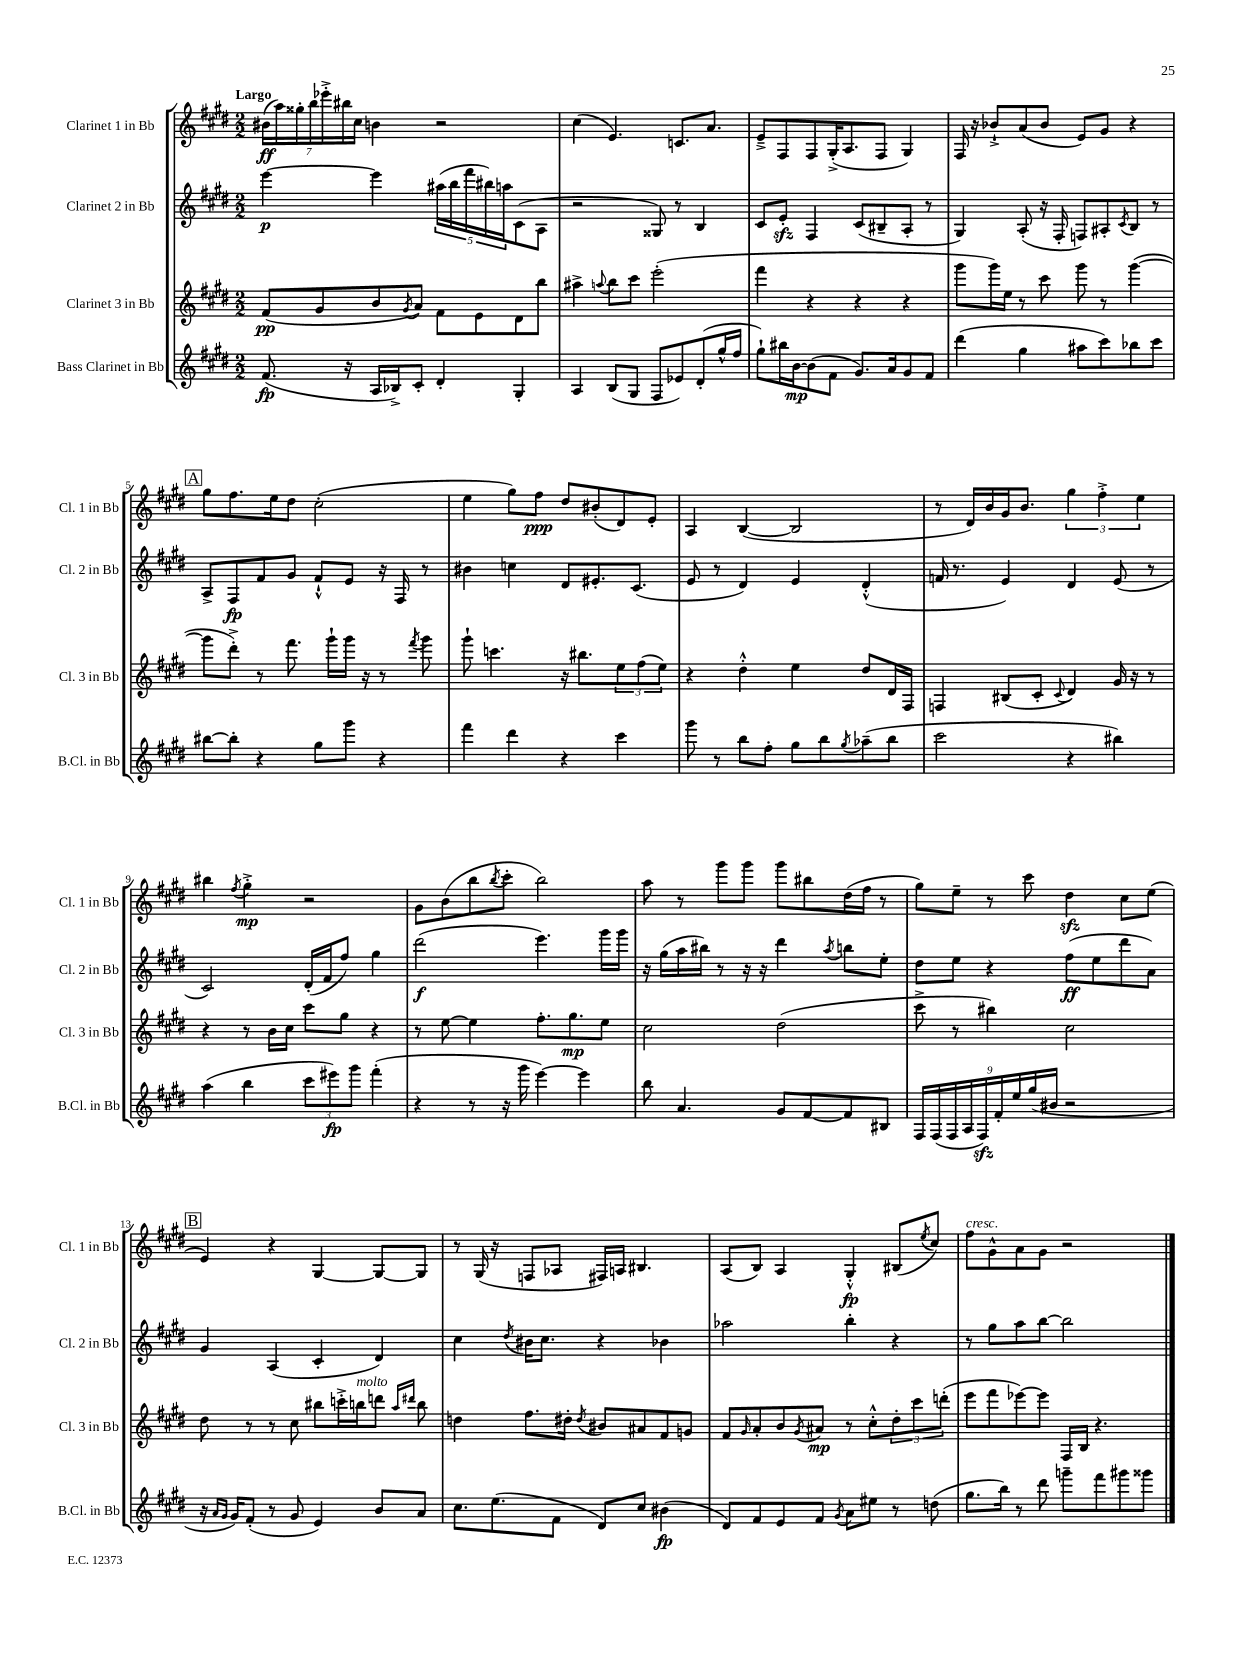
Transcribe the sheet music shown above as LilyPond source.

<<
\new StaffGroup <<
\new Staff = "s0" \with { instrumentName = "Clarinet 1 in Bb" shortInstrumentName = "Cl. 1 in Bb" } {
    \clef treble \key e \major \numericTimeSignature \time 2/2 \tempo "Largo"
    \tuplet 7/4 { bis'16\ff( a''16) gisis''16-. b''16 ees'''16-.-> bis''16 cis''16 } b'4 r2 |
    cis''4( e'4.) c'8. a'8. |
    e'8---> fis8 fis8 gis16-.->( a8. fis8 gis4) |
    fis16 r16 bes'8-!-> a'8( bes'8 e'8) gis'8 r4 |
    \mark \markup { \box "A" } gis''8 fis''8. e''16 dis''8 cis''2-.( |
    e''4 gis''8) fis''8\ppp dis''8 bis'8-.( dis'8) e'8-. |
    a4 b4~( b2 |
    r8 dis'16) b'16 gis'16 b'8. \tuplet 3/2 { gis''4 fis''4-.-> e''4 } |
    bis''4 \acciaccatura { fis''8 } gis''4-.->\mp r2 |
    gis'8 b'8( b''8 \acciaccatura { b''8 } cis'''8-. b''2) |
    a''8 r8 gis'''8 gis'''8 gis'''8 bis''8 dis''16( fis''16 r8 |
    gis''8) e''8-- r8 cis'''8 dis''4\sfz cis''8 e''8( |
    \mark \markup { \box "B" } e'4) r4 gis4~ gis8~ gis8 |
    r8 gis16( r16 f8 aes8 fis16) a16 bis4. |
    a8( b8) a4 gis4-.-^\fp bis8( \acciaccatura { e''8 } cis''8) |
    fis''8^\markup { \italic "cresc." } gis'8-^ a'8 gis'8 r2 \bar "|." |
}
\new Staff = "s1" \with { instrumentName = "Clarinet 2 in Bb" shortInstrumentName = "Cl. 2 in Bb" } {
    \clef treble \key e \major \numericTimeSignature \time 2/2
    e'''4~\p e'''4 \tuplet 5/4 { ais''16( b''16 fis'''16 bis''16) a''16 } cis'8( a8 |
    r2 gisis8) r8 b4 |
    cis'8 e'8-.\sfz fis4 cis'8( bis8-- a8-. r8 |
    gis4) a8-.( r16 fis16-. f8) ais8-. \acciaccatura { cis'8 } b8 r8 |
    \mark \markup { \box "A" } a8-> fis8\fp fis'8 gis'8 fis'8-!-^ e'8 r16 fis16 r8 |
    bis'4 c''4 dis'8 eis'8.-. cis'8.( |
    e'8 r8 dis'4) e'4 dis'4-.-^( |
    f'16 r8. e'4) dis'4 e'8( r8 |
    cis'2) dis'16-.( fis'16 fis''8) gis''4 |
    dis'''2\f( e'''4.) gis'''16 gis'''16 |
    r16 gis''16( a''16 bis''16) r8 r16 r16 dis'''4 \acciaccatura { a''8 } b''8 e''8-. |
    dis''8 e''8 r4 fis''8\ff( e''8 dis'''8 a'8) |
    \mark \markup { \box "B" } gis'4 a4( cis'4-. dis'4) |
    cis''4 \acciaccatura { dis''8 } bis'16 cis''8. r4 bes'4 |
    aes''2 b''4-. r4 |
    r8 gis''8 a''8 b''8~ b''2 \bar "|." |
}
\new Staff = "s2" \with { instrumentName = "Clarinet 3 in Bb" shortInstrumentName = "Cl. 3 in Bb" } {
    \clef treble \key e \major \numericTimeSignature \time 2/2
    fis'8\pp( gis'8 b'8 \acciaccatura { gis'8 } a'8) fis'8 e'8 dis'8 b''8 |
    ais''4-> \appoggiatura { a''8 } b''8 cis'''8 e'''2-.( |
    fis'''4 r4 r4 r4 |
    gis'''8 gis'''16) e''16 r8 cis'''8 gis'''8 r8 gis'''4~( |
    \mark \markup { \box "A" } gis'''8 dis'''8-.->) r8 fis'''8. gis'''16-! gis'''16 r16 r8 \acciaccatura { fis'''8 } gis'''8 |
    gis'''8-! c'''4. r16 bis''8. \tuplet 3/2 { e''8 fis''8( e''8) } |
    r4 dis''4-.-^ e''4 dis''8 dis'16 fis16 |
    f4 bis8( cis'8-. \appoggiatura { cis'8 } dis'4) gis'16 r16 r8 |
    r4 r8 b'16 cis''16 cis'''8 gis''8 r4 |
    r8 e''8~ e''4 fis''8.-. gis''8.\mp e''8 |
    cis''2 dis''2( |
    cis'''8-> r8 bis''4) cis''2 |
    \mark \markup { \box "B" } dis''8 r8 r8 cis''8 bis''8 c'''16-.-> b''16^\markup { \italic "molto" } d'''8 \grace { a''16 dis'''16 } b''8 |
    d''4 fis''8. dis''16-. \acciaccatura { dis''8 } bis'8 ais'8 fis'8 g'8 |
    fis'8 \grace { gis'16 } a'8-. b'8 \acciaccatura { gis'8 } ais'8\mp r8 cis''8-.-^ \tuplet 3/2 { dis''8-. cis'''8 d'''8-.( } |
    e'''8 fis'''8 ees'''8~) ees'''8 fis16 b16 r4. \bar "|." |
}
\new Staff = "s3" \with { instrumentName = "Bass Clarinet in Bb" shortInstrumentName = "B.Cl. in Bb" } {
    \clef treble \key e \major \numericTimeSignature \time 2/2
    fis'8.\fp( r16 a16 bes16->) cis'8-. dis'4-. gis4-. |
    a4 b8( gis8 fis8 ees'8) dis'8-.( gis''16-^ fis''16 |
    gis''8-!) bis''16 b'16~\mp b'8( fis'8 gis'8.) a'16 gis'8 fis'8 |
    dis'''4( gis''4 ais''8 cis'''8) bes''8 cis'''8 |
    \mark \markup { \box "A" } bis''8~ bis''8-. r4 gis''8 gis'''8 r4 |
    fis'''4 dis'''4 r4 cis'''4 |
    gis'''8 r8 b''8 fis''8-. gis''8 b''8 \acciaccatura { gis''8 } aes''8--( b''8 |
    cis'''2 r4 bis''4) |
    a''4( b''4 \tuplet 3/2 { cis'''8 eis'''8\fp) gis'''8 } fis'''4-.( |
    r4 r8 r16 gis'''16 e'''4~) e'''4 |
    b''8 a'4. gis'8 fis'8~ fis'8 bis8 |
    \tuplet 9/8 { fis16 fis16( fis16 a16 fis16\sfz) fis'16-. e''16 gis''16( bis'16 } r2 |
    \mark \markup { \box "B" } r16 \grace { a'16 gis'16 } gis'16) fis'8-.( r8 gis'8 e'4) b'8 a'8 |
    cis''8. e''8.( fis'8 dis'8) cis''8 bis'4\fp( |
    dis'8) fis'8 e'8 fis'8 \acciaccatura { gis'8 } a'8 eis''8 r8 d''8( |
    gis''8. b''16) r8 dis'''8 g'''8-- fis'''8 gis'''8 gisis'''8 \bar "|." |
}
>>
>>
